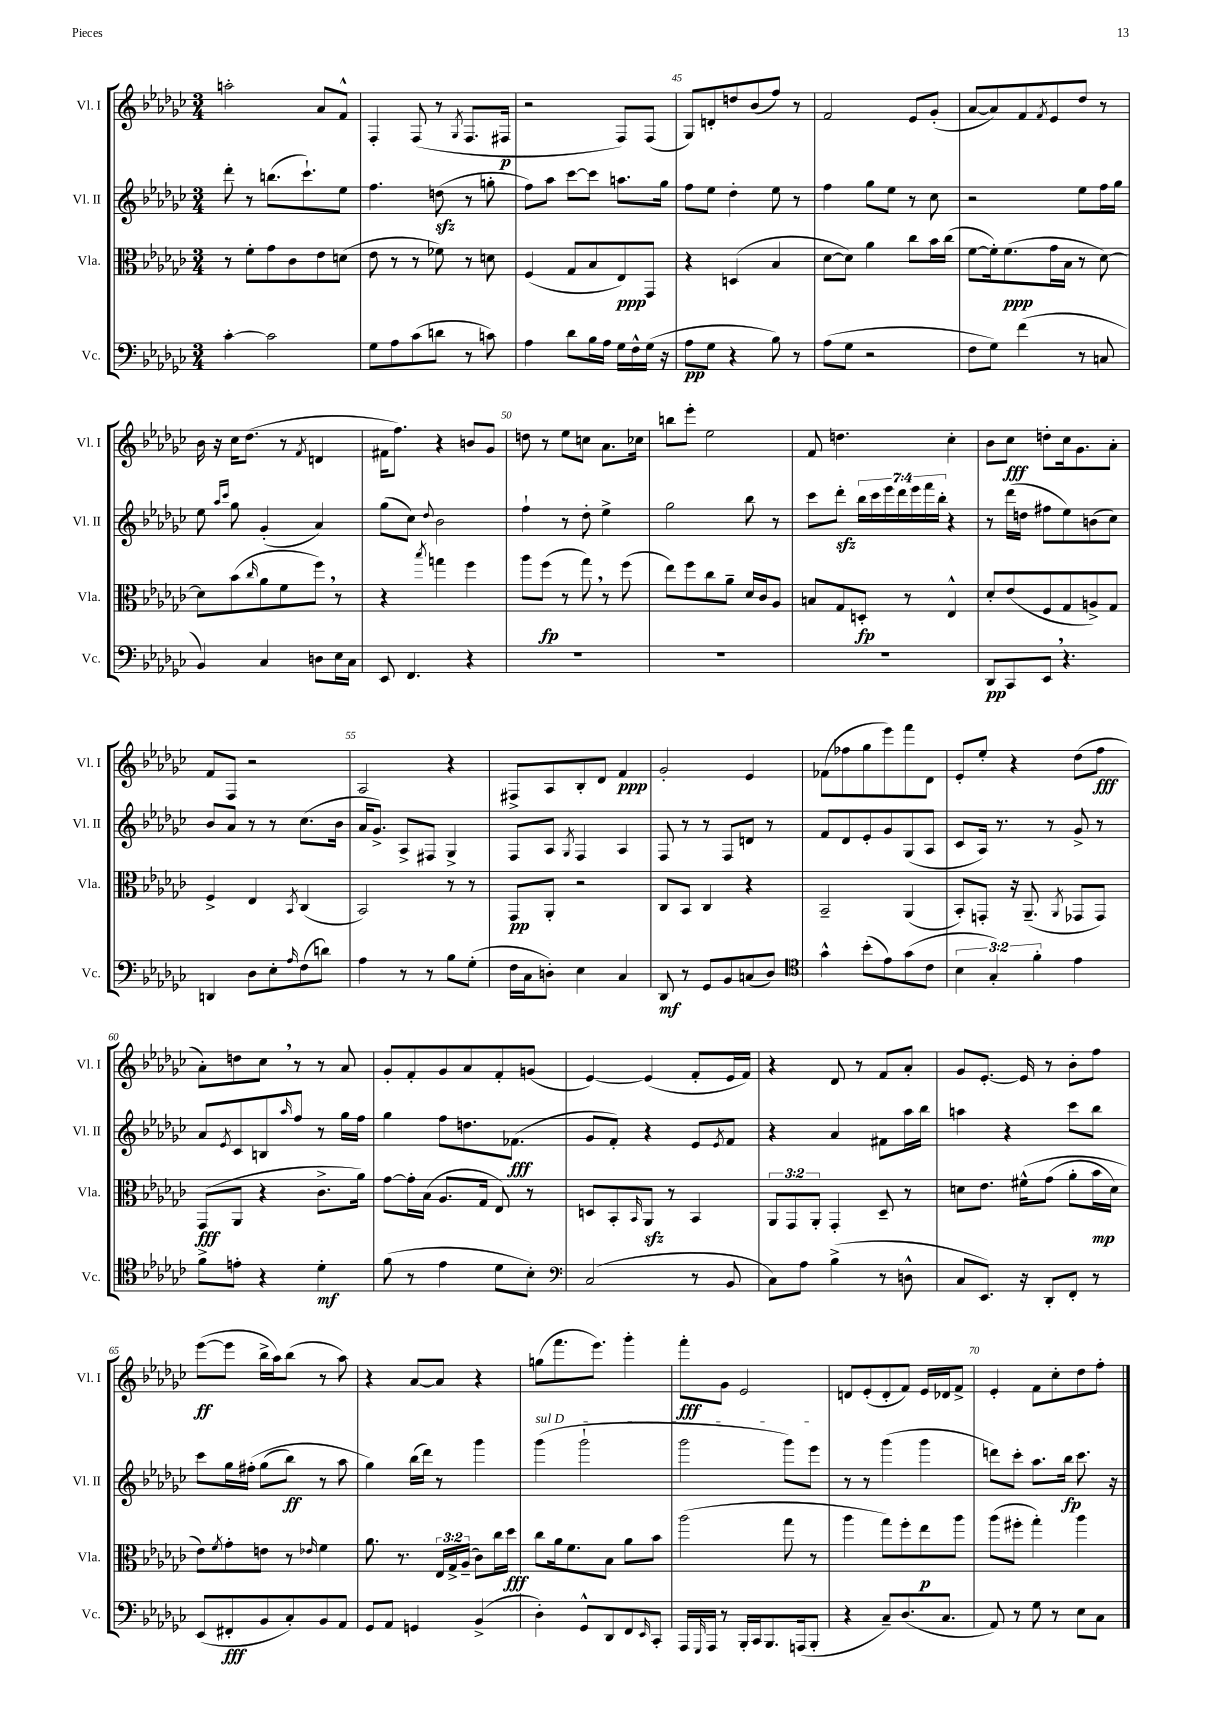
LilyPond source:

<<
\new StaffGroup <<
\new Staff = "s0" \with { instrumentName = "Vl. I" shortInstrumentName = "Vl. I" } {
    \clef treble \key ges \major \numericTimeSignature \time 3/4
    a''2-. aes'8 f'8-^ |
    f4-. f8( r8 \acciaccatura { ges8 } f8. fis16\p |
    r2 f8) f8( |
    ges8) d'8-. d''8 bes'8( f''8) r8 |
    f'2 ees'8 ges'8-.( |
    aes'8~ aes'8) f'8 \acciaccatura { f'8 } ees'8 des''8 r8 |
    bes'16 r16 ces''16 des''8.( r8 \acciaccatura { f'8 } d'4 |
    fis'16 f''8.) r4 b'8 ges'8 |
    d''8 r8 ees''8 c''8 aes'8. ces''16 |
    b''8 ees'''8-. ees''2 |
    f'8 d''4. ces''4-. |
    bes'8 ces''8\fff d''8-. ces''16 ges'8. aes'8-. |
    f'8 f8 r2 |
    aes2 r4 |
    fis8-> aes8 bes8-. des'8 f'4\ppp |
    ges'2-. ees'4 |
    fes'8( fes''8 ges''8 ees'''8) f'''8 des'8 |
    ees'8-. ees''8-. r4 des''8( f''8\fff |
    aes'8-.) d''8 ces''8 \breathe r8 r8 aes'8 |
    ges'8-. f'8-. ges'8 aes'8 f'8-. g'8( |
    ees'4~) ees'4( f'8-. ees'16 f'16) |
    r4 des'8 r8 f'8 aes'8-. |
    ges'8 ees'8.~-. ees'16 r8 bes'8-. f''8 |
    ees'''8~\ff( ees'''8 bes''16-> aes''16) bes''8( r8 aes''8) |
    r4 aes'8~ aes'8 r4 |
    g''8( f'''8. ees'''8.) ges'''4-. |
    f'''8-.\fff ges'8 ees'2 |
    d'8 ees'8-.( d'8-. f'8) ees'16 des'16 f'8-> |
    ees'4-. f'8 ces''8-. des''8 f''8-. \bar "|." |
}
\new Staff = "s1" \with { instrumentName = "Vl. II" shortInstrumentName = "Vl. II" } {
    \clef treble \key ges \major \numericTimeSignature \time 3/4 \override Staff.TupletNumber.text = #tuplet-number::calc-fraction-text
    des'''8-. r8 b''8.( ces'''8.-!) ees''8 |
    f''4. d''8\sfz( r8 g''8-. |
    f''8) aes''8 ces'''8~ ces'''8 a''8. ges''16 |
    f''8 ees''8 des''4-. ees''8 r8 |
    f''4 ges''8 ees''8 r8 ces''8 |
    r2 ees''8 f''16 ges''16 |
    ees''8 \grace { aes''16 ces'''16 } ges''8 ges'4-.( aes'4) |
    ges''8( ces''8) \appoggiatura { des''8 } bes'2 |
    f''4-! r8 des''8-. ees''4-> |
    ges''2 bes''8 r8 |
    ces'''8 des'''8-.\sfz \tuplet 7/4 { bes''16 ces'''16 ees'''16 des'''16 ees'''16 f'''16 bes''16-. } r4 |
    r8 des'''16( d''16 fis''8 ees''8) b'8( ces''8) |
    bes'8 aes'8 r8 r8 ces''8.( bes'16 |
    aes'16 ges'8.->) aes8-> fis8 ges4-> |
    f8 aes8 \acciaccatura { ges8 } f4 aes4 |
    f8 r8 r8 f8 d'8 r8 |
    f'8 des'8 ees'8-. ges'8 ges8( aes8 |
    ces'8 aes16) r8. r8 ges'8-> r8 |
    aes'8 \acciaccatura { ees'8 } ces'8 b8 \grace { aes''16 } f''8 r8 ges''16 f''16 |
    ges''4 f''8 d''8. fes'8.\fff( |
    ges'8 f'8-.) r4 ees'8 \acciaccatura { ees'8 } f'8 |
    r4 aes'4 fis'8 aes''16 bes''16 |
    a''4 r4 ces'''8 bes''8 |
    ces'''8 ges''16 fis''16-.\( ges''8( bes''8\ff) r8 aes''8 |
    ges''4\) bes''16( des'''16) r8 ges'''4 |
    \once \override TextSpanner.bound-details.left.text = \markup { \italic "sul D" } ges'''4\startTextSpan( ges'''2-! |
    ges'''2 ges'''8) ees'''8\stopTextSpan |
    r8 r8 ges'''4( ges'''4 |
    d'''8) ces'''8-. aes''8. bes''16\fp ces'''8. r16 \bar "|." |
}
\new Staff = "s2" \with { instrumentName = "Vla." shortInstrumentName = "Vla." } {
    \clef alto \key ges \major \numericTimeSignature \time 3/4 \override Staff.TupletNumber.text = #tuplet-number::calc-fraction-text
    r8 f'8-. ges'8 ces'8 ees'8 d'8( |
    ees'8 r8 r8 fes'8) r8 d'8 |
    f4( ges8 bes8 ees8\ppp) ges,8 |
    r4 d4( bes4 |
    des'8~ des'8) aes'4 ces''8 bes'16 ces''16( |
    f'8~ f'16-.) f'8.\ppp( ges'16 bes16 r8 des'8~) |
    des'8 bes'8( \grace { ces''16 } aes'8 f'8 f''8) \breathe r8 |
    r4 \acciaccatura { bes''8 } g''4 f''4 |
    aes''8 f''8\fp( r8 ges''8) \breathe r8 f''8( |
    ees''8) f''8 ces''8 aes'8-- des'16 ces'16 aes8 |
    b8 ges8 d8-.\fp r8 ees4-^ |
    des'8-. ees'8( f8 ges8 a8->) ges8 |
    f4-> ees4 \acciaccatura { bes,8 } ces4( |
    bes,2) r8 r8 |
    ges,8\pp aes,8-. r2 |
    ces8 bes,8 ces4 r4 |
    bes,2-- aes,4( |
    bes,8-.) g,8-. r16 aes,8.--( \acciaccatura { aes,8 } ges,8 ges,8) |
    ges,8\fff( aes,8 r4 ces'8.-> aes'16) |
    ges'8~ ges'16-. bes16( aes8. ges16 ees8) r8 |
    d8 bes,8-. \grace { bes,16 } aes,8\sfz r8 bes,4 |
    \tuplet 3/2 { aes,8 ges,8 aes,8-. } ges,4-. des8-- r8 |
    d'8 ees'8. fis'16-^\( ges'8( aes'8-. bes'16\mp d'16) |
    ees'8\) \acciaccatura { f'8 } ges'8-. e'8 r8 \grace { ees'16 } f'4 |
    aes'8. r8. \tuplet 3/2 { ees16 ges16-> aes16--( } ces'8) ces''16 des''16\fff |
    ces''8 aes'16 f'8. bes8 aes'8 bes'8 |
    aes''2( ges''8 r8 |
    aes''4 ges''8) f''8-. ees''8\p aes''8 |
    aes''8( fis''8-. ges''4-.) aes''4 \bar "|." |
}
\new Staff = "s3" \with { instrumentName = "Vc." shortInstrumentName = "Vc." } {
    \clef bass \key ges \major \numericTimeSignature \time 3/4 \override Staff.TupletNumber.text = #tuplet-number::calc-fraction-text
    ces'4~-. ces'2 |
    ges8 aes8 ces'8( d'8 r8 c'8) |
    aes4 des'8 bes16 aes16 ges16 f16-^ ges16( r16 |
    aes8\pp ges8 r4 bes8) r8 |
    aes8( ges8 r2 |
    f8 ges8) f'4( r8 c8 |
    bes,4) ces4 d8 ees16 ces16 |
    ees,8 f,4. r4 |
    R2. |
    R2. |
    R2. |
    des,8\pp ces,8 ees,8 \breathe r4. |
    d,4 des8 ees8-. \grace { aes16 } f8( d'8) |
    aes4 r8 r8 bes8 ges8-.( |
    f16 ces16 d8-.) ees4 ces4 |
    des,8\mf r8 ges,8 bes,8 c8( des8) |
    \clef tenor ges'4-^ bes'8-.( ees'8) ges'8( ces'8 |
    \tuplet 3/2 { bes4 ges4-.) f'4-. } ees'4 |
    f'8-> e'8-. r4 des'4-.\mf |
    f'8( r8 ees'4 des'8 bes8-.) |
    \clef bass ces2( r8 bes,8 |
    ces8) aes8 bes4->( r8 d8-^ |
    ces8 ees,8.) r16 des,8-. f,8-. r8 |
    ees,8( fis,8-.\fff bes,8 ces8-.) bes,8 aes,8 |
    ges,8 aes,8 g,4 bes,4->( |
    des4-.) ges,8-^ des,8 f,8 \grace { ees,16 } ces,8-. |
    aes,,16 \grace { ges,,16 } aes,,16 r8 bes,,16-. ces,16 bes,,8. a,,16( bes,,8-. |
    r4 ces8--) des8.( ces8. |
    aes,8) r8 ges8 r8 ees8 ces8 \bar "|." |
}
>>
>>
\layout { \context { \Score currentBarNumber = #42 \override BarNumber.break-visibility = ##(#f #t #t) barNumberVisibility = #(every-nth-bar-number-visible 5) } }
